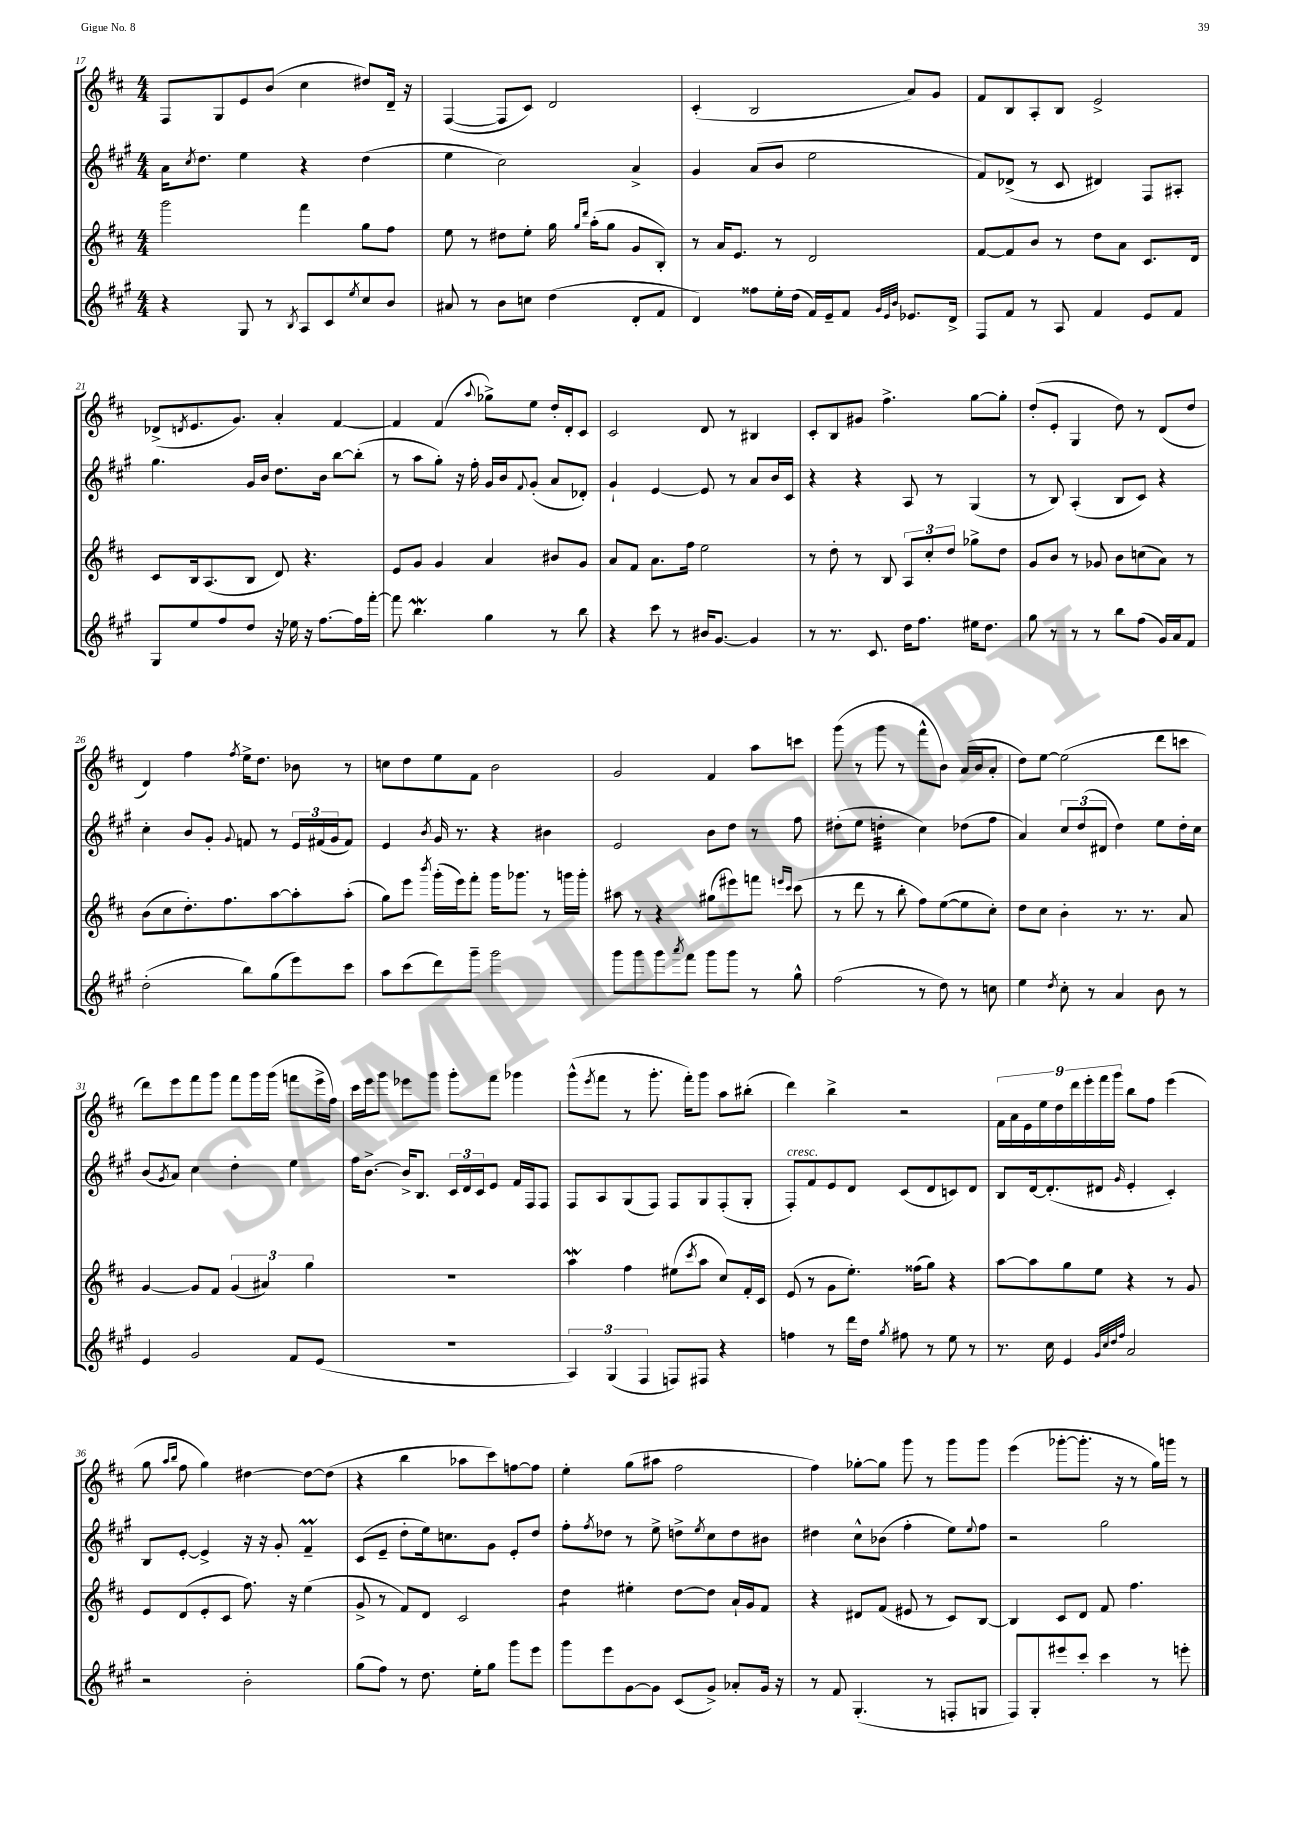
<<
\new StaffGroup <<
\new Staff = "s0" {
    \clef treble \key d \major \numericTimeSignature \time 4/4
    fis8 g8 e'8 b'8( cis''4 dis''8) d'16-- r16 |
    fis4~( fis8 cis'8) d'2 |
    cis'4-.( b2 a'8) g'8 |
    fis'8 b8 a8-. b8 e'2-> |
    des'8->( \acciaccatura { d'8 } e'8. g'8.) a'4-. fis'4~ |
    fis'4 fis'4( \appoggiatura { a''8 } ges''8->) e''8 d''16-. d'16-. cis'8 |
    cis'2 d'8 r8 bis4 |
    cis'8-. b8 gis'8 fis''4.-> g''8~ g''8-. |
    d''8-.( e'8-. g4 d''8) r8 d'8( d''8 |
    d'4) fis''4 \acciaccatura { fis''8 } e''16-> d''8. bes'8 r8 |
    c''8 d''8 e''8 fis'8 b'2 |
    g'2 fis'4 a''8 c'''8 |
    g'''8( r8 g'''8 r8 fis'''8-^ b'8) a'16( b'16 a'8-. |
    d''8) e''8~ e''2( d'''8 c'''8 |
    d'''8) e'''8 fis'''8 g'''8 fis'''8 g'''16 g'''16( f'''8 e'''16-> fis''16) |
    cis'''16 e'''16 g'''8 ees'''8 g'''8 g'''8-. fis'''8 ges'''4 |
    g'''8-^( \acciaccatura { e'''8 } fis'''8 r8 g'''8.-. fis'''16-.) g'''8 a''8 bis''8-.( |
    d'''4) b''4-> r2 |
    \tuplet 9/8 { fis'16 a'16 e'16 e''16 d''16 d'''16 e'''16-. fis'''16 g'''16 } b''8 fis''8 e'''4( |
    g''8 \grace { a''16 b''16 } fis''8 g''4) dis''4~ dis''8~ dis''8( |
    r4 b''4 aes''8 cis'''8) f''8~ f''8 |
    e''4-. g''8( ais''8 fis''2 |
    fis''4) ges''8~-. ges''8 g'''8 r8 g'''8 g'''8 |
    e'''4( ges'''8~-. ges'''8.-. r16 r8 g''16) g'''16 r8 \bar "|." |
}
\new Staff = "s1" {
    \clef treble \key a \major \numericTimeSignature \time 4/4
    a'16 \acciaccatura { cis''8 } d''8. e''4 r4 d''4( |
    e''4 cis''2) a'4-> |
    gis'4 a'8( b'8 e''2 |
    fis'8) des'8->( r8 cis'8 dis'4) fis8 ais8-. |
    gis''4. gis'16 b'16 d''8. b'16 b''8~ b''8-.( |
    r8 a''8 gis''8-.) r16 fis''16-. gis'16 b'16 \appoggiatura { fis'8 } gis'8-.( a'8 des'8-.) |
    gis'4-! e'4~ e'8 r8 a'8 b'16 cis'16 |
    r4 r4 a8 r8 gis4( |
    r8 b8) a4-.( b8 cis'8) r4 |
    cis''4-. b'8 gis'8-. \appoggiatura { gis'8 } f'8 r8 \tuplet 3/2 { e'16 fis'16( gis'16 } fis'8) |
    e'4 \acciaccatura { b'8 } gis'16 r8. r4 bis'4 |
    e'2 b'8 d''8 r8 fis''8 |
    dis''8-.( e''8 d''4:32-. cis''4) des''8( fis''8 |
    a'4) \tuplet 3/2 { cis''8 d''8( dis'8 } d''4) e''8 d''16-. cis''16 |
    b'8( \acciaccatura { gis'8 } a'8) cis''4 d''4-. e''4 |
    fis''16 b'8.~-> b'16-> b8. \tuplet 3/2 { cis'16 d'16 cis'16 } e'8 fis'16 fis16 fis8 |
    fis8 a8 gis8( fis8) fis8 gis8 fis8-.( gis8-. |
    fis8-.^\markup { \italic "cresc." }) fis'8 e'8 d'8 cis'8( d'8 c'8) d'8 |
    b8 d'16~ d'8.-.( dis'8 \grace { gis'16 } e'4-. cis'4-.) |
    b8 e'8~-. e'4-> r16 r16 gis'8-. fis'4--\prall |
    cis'8( e'8-- d''8-. e''16) c''8. gis'8 e'8-. d''8 |
    fis''8-. \acciaccatura { fis''8 } des''8 r8 e''8-> d''8-> \acciaccatura { e''8 } cis''8 d''8 bis'8 |
    dis''4 cis''8-^ bes'8( fis''4-. e''8) \appoggiatura { e''8 } fis''8 |
    r2 gis''2 \bar "|." |
}
\new Staff = "s2" {
    \clef treble \key d \major \numericTimeSignature \time 4/4
    g'''2 fis'''4 g''8 fis''8 |
    e''8 r8 dis''8 e''8-. g''16 \grace { g''16 d'''16 } a''16-.( g''8 g'8 b8-.) |
    r8 a'16 e'8. r8 d'2 |
    fis'8~ fis'8 b'8 r8 d''8 a'8 cis'8. d'16 |
    cis'8 b16 a8.( b8 d'8) r4. |
    e'8 g'8 g'4 a'4 bis'8 g'8 |
    a'8 fis'8 a'8. fis''16 e''2 |
    r8 d''8-. r8 b8 \tuplet 3/2 { a8 cis''8-. d''8 } ges''8-> d''8 |
    g'8 b'8 r8 ges'8 b'8 c''8( a'8) r8 |
    b'8( cis''8 d''8.-.) fis''8. a''8~ a''8-. a''8-.( |
    g''8) e'''8 \acciaccatura { b'''8 } g'''16-.( e'''16) fis'''8-. g'''16 ges'''8. r8 g'''16 g'''16-. |
    ais''8 r8 r4 gis''8( eis'''8) f'''8 \grace { e'''16 cis'''16 } cis'''8( |
    r8 d'''8 r8 b''8-. fis''8) e''8~( e''8 cis''8-.) |
    d''8 cis''8 b'4-. r8. r8. a'8 |
    g'4~ g'8 fis'8 \tuplet 3/2 { g'4( ais'4) g''4 } |
    R1 |
    a''4\mordent fis''4 eis''8( \acciaccatura { cis'''8 } a''8 cis''8) fis'16-. cis'16 |
    e'8( r8 g'8 e''8.-.) fisis''16( g''8) r4 |
    a''8~ a''8 g''8 e''8 r4 r8 g'8 |
    e'8 d'8( e'8-. cis'8 fis''8.) r16 e''4( |
    g'8-> r8 fis'8) d'8 cis'2 |
    d''4:8 eis''4-. d''8~ d''8 a'16-! g'16 fis'8 |
    r4 dis'8 fis'8( eis'8 r8 cis'8) b8~ |
    b4 cis'8 d'8 fis'8 fis''4. \bar "|." |
}
\new Staff = "s3" {
    \clef treble \key a \major \numericTimeSignature \time 4/4
    r4 gis8 r8 \acciaccatura { b8 } a8 cis'8 \acciaccatura { e''8 } cis''8 b'8 |
    ais'8 r8 b'8 c''8 d''4( d'8-. fis'8 |
    d'4) fisis''8 e''16-. d''16( fis'16) e'16-- fis'8 \grace { gis'32 e'32 b'32 } ees'8. d'16-> |
    fis8 fis'8 r8 a8 fis'4 e'8 fis'8 |
    gis8 e''8 fis''8 d''8 r16 ees''16 r16 fis''8.~ fis''16 fis'''16~-. |
    fis'''8 b''4.\mordent gis''4 r8 b''8 |
    r4 cis'''8 r8 bis'16 gis'8.~ gis'4 |
    r8 r8. cis'8. d''16 fis''8. eis''16 d''8. |
    gis''8 r8 r8 r8 b''8 fis''8( gis'16) a'16 fis'8 |
    d''2-.( b''8) gis''8( e'''8) cis'''8 |
    a''8 cis'''8( d'''8) gis'''8-- gis'''2 |
    gis'''8 gis'''8 gis'''8 \acciaccatura { a'''8 } fis'''8 gis'''8 gis'''8 r8 gis''8-^ |
    fis''2( r8 d''8) r8 c''8 |
    e''4 \acciaccatura { d''8 } cis''8-. r8 a'4 b'8 r8 |
    e'4 gis'2 fis'8 e'8( |
    R1 |
    \tuplet 3/2 { a4) gis4( fis4 } f8) fis8 r4 |
    f''4 r8 d'''16 d''16 \acciaccatura { gis''8 } fis''8 r8 e''8 r8 |
    r8. cis''16 e'4 \grace { gis'32 cis''32 d''32 fis''32 } a'2 |
    r2 b'2-. |
    gis''8( fis''8) r8 d''8. e''16-. gis''8 gis'''8 e'''8 |
    gis'''8 e'''8 gis'8~ gis'8 cis'8( gis'8->) aes'8-. gis'16 r16 |
    r8 fis'8 gis4.-.( r8 f8-. g8 |
    fis8) gis8-. eis'''8 cis'''8-. cis'''4 r8 e'''8-. \bar "|." |
}
>>
>>
\layout { \context { \Score currentBarNumber = #17 } }
